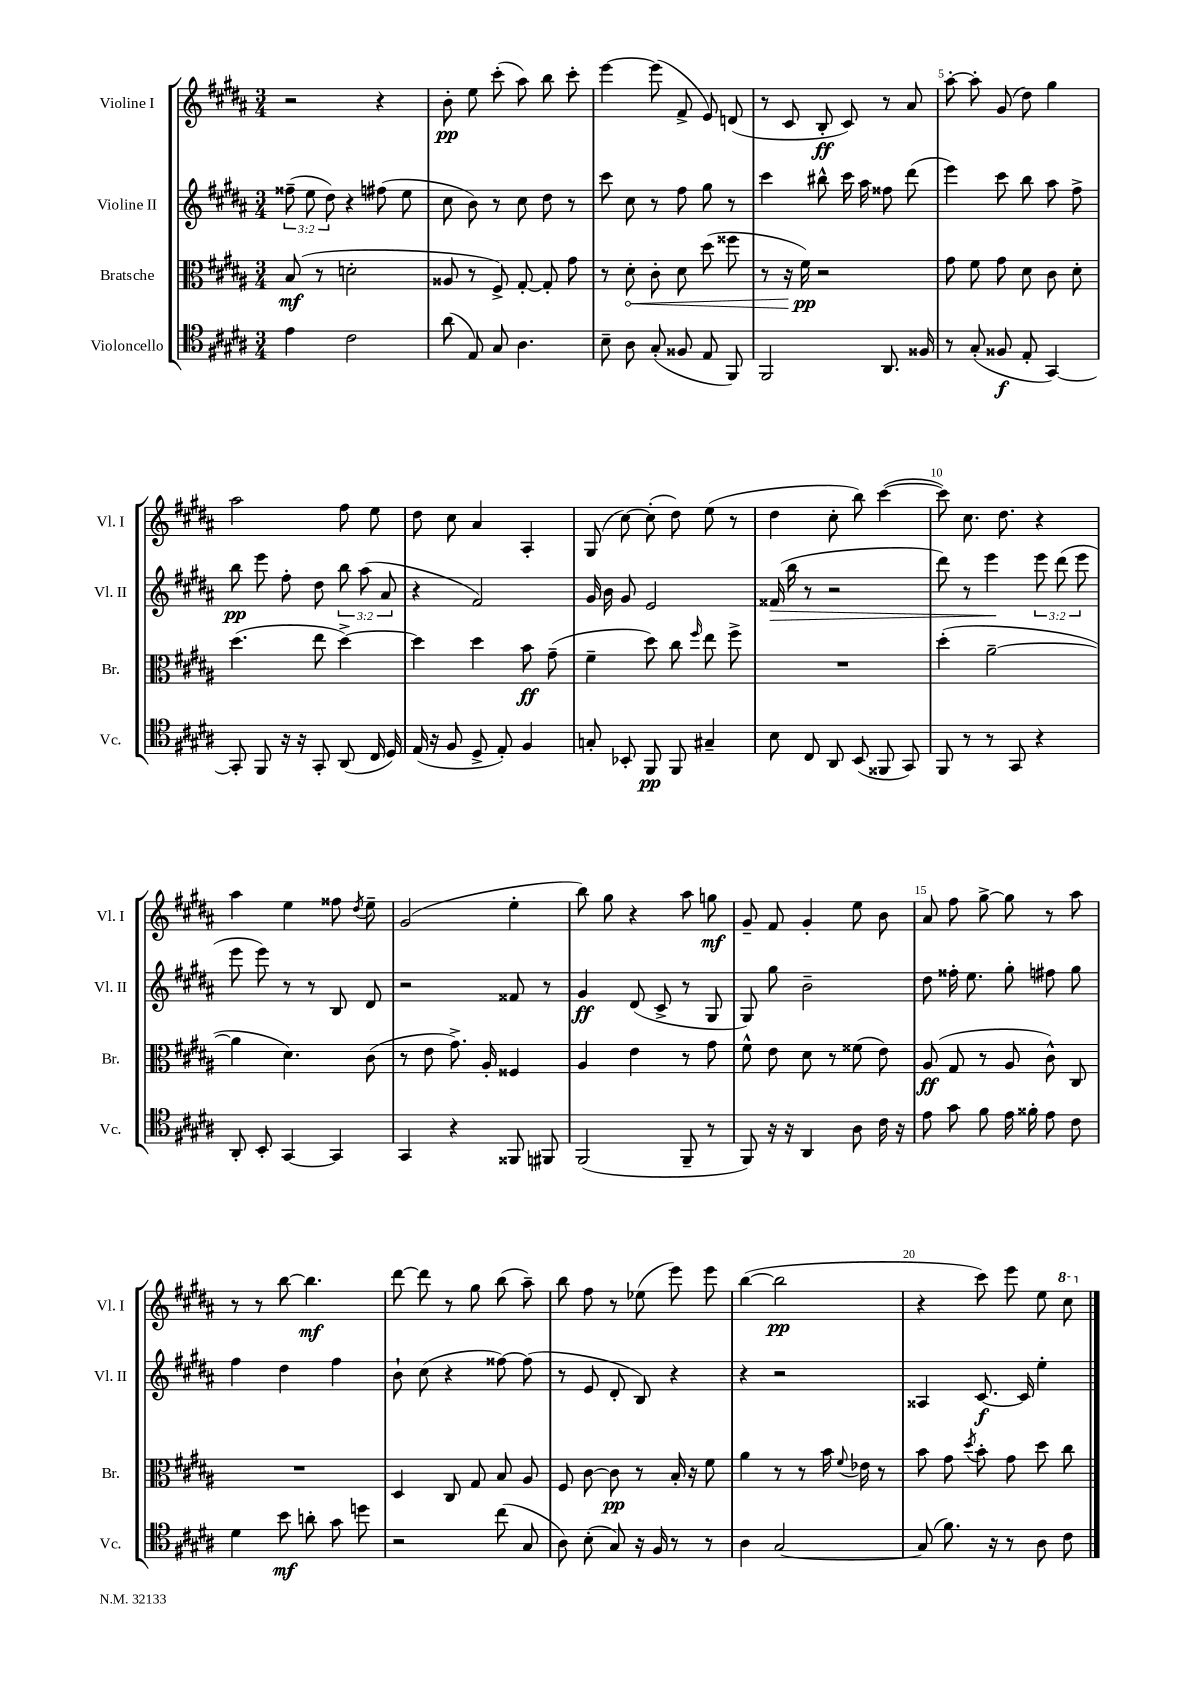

**kern	**kern	**kern	**kern
*staff4	*staff3	*staff2	*staff1
*clefC4	*clefC3	*clefG2	*clefG2
*k[f#c#g#d#a#]	*k[f#c#g#d#a#]	*k[f#c#g#d#a#]	*k[f#c#g#d#a#]
*M3/4	*M3/4	*M3/4	*M3/4
4e	(8B	(12ff##~	2r
.	.	12ee	.
.	8r	.	.
.	.	12dd#)	.
2c#	2d'	4r	.
.	.	(8ff#	4r
.	.	8ee	.
=	=	=	=
(8a#	8A##	8cc#	8b'
8E)	8r	8b)	8ee
8G#	8F#^)	8r	(8ccc#'
4.A#	[8G#'	8cc#	8aa#)
.	8G#']	8dd#	8bb
.	8g#	8r	8ccc#'
=	=	=	=
8B~	8r	8ccc#	[4eee
8A#	8d#'	8cc#	.
(8G#'	8c#'	8r	(8eee]
8F##	8d#	8ff#	8f#^
8E	(8dd#	8gg#	8e)
8FF#)	8ff##	8r	(8d
=	=	=	=
2FF#	8r	4ccc#	8r
.	16r	.	8c#
.	16f#)	.	.
.	2r	8bb#^^	8B'
.	.	16ccc#	8c#)
.	.	16aa#	.
8.AA#	.	8ff##	8r
.	.	(8ddd#	8a#
16F##	.	.	.
=	=	=	=
8r	8g#	4eee)	[8aa#'
(8G#'	8f#	.	8aa#']
8F##	8g#	8ccc#	(8g#
8E'	8d#	8bb	8dd#)
[4GG#)	8c#	8aa#	4gg#
.	8d#'	8ff#^	.
=	=	=	=
8GG#']	(4.dd#	8bb	2aa#
8FF#	.	8eee	.
16r	.	8ff#'	.
16r	.	.	.
8GG#'	8ee	8dd#	.
(8AA#	[4dd#^)	12bb	8ff#
.	.	(12aa#	.
16C#	.	.	8ee
.	.	12a#	.
16D#)	.	.	.
=	=	=	=
(16E	4dd#]	4r	8dd#
16r	.	.	.
8F#	.	.	8cc#
8D#^	4dd#	2f#)	4a#
8E')	.	.	.
4F#	8b	.	4A#'
.	(8g#~	.	.
=	=	=	=
8G'	4f#~	16g#	(8G#
.	.	16b	.
8BB-'	.	8g#	[8cc#)
8FF#	8dd#)	2e	(8cc#']
8FF#	8cc#	.	8dd#)
.	16qqff#	.	.
4G#~	8ee	.	(8ee
.	8ff#^	.	8r
=	=	=	=
8B	2.r	(16f##	4dd#
.	.	16bb	.
8C#	.	8r	.
8AA#	.	2r	8cc#'
(8BB	.	.	8bb)
8FF##	.	.	([4ccc#
8GG#)	.	.	.
=	=	=	=
8FF#	(4dd#'	8ddd#)	8ccc#])
8r	.	8r	8.cc#
8r	[2a#~	4eee	.
.	.	.	8.dd#
8GG#	.	.	.
4r	.	12eee	4r
.	.	(12ddd#	.
.	.	12eee	.
=	=	=	=
8AA#'	4a#]	8eee	4aa#
8BB'	.	8eee)	.
[4GG#	4.d#)	8r	4ee
.	.	8r	.
4GG#]	.	8B	8ff##
.	.	.	8qdd#
.	(8c#	8d#	8ee~
=	=	=	=
4GG#	8r	2r	(2g#
.	8e	.	.
4r	8.g#^)	.	.
.	16A#'	.	.
8FF##	4F##	8f##	4ee'
8FF#	.	8r	.
=	=	=	=
(2FF#	4A#	4g#	8bb)
.	.	.	8gg#
.	4e	(8d#	4r
.	.	8c#^	.
8FF#~	8r	8r	8aa#
8r	8g#	8G#	8gg
=	=	=	=
8FF#)	8f#^^	8G#)	8g#~
16r	8e	8gg#	8f#
16r	.	.	.
4AA#	8d#	2b~	4g#'
.	8r	.	.
8A#	(8f##	.	8ee
16c#	8e)	.	8b
16r	.	.	.
=	=	=	=
8e	(8A#	8dd#	8a#
8g#	8G#	16ff##'	8ff#
.	.	8.ee	.
8f#	8r	.	[8gg#^
16e	8A#	8gg#'	8gg#]
16f##'	.	.	.
8e	8c#^^)	8ff#	8r
8c#	8C#	8gg#	8aa#
=	=	=	=
4d#	2.r	4ff#	8r
.	.	.	8r
8b	.	4dd#	[8bb
8a'	.	.	4.bb]
8g#	.	4ff#	.
8dd	.	.	.
=	=	=	=
2r	4D#	8b`	[8ddd#
.	.	(8cc#	8ddd#]
.	8C#	4r	8r
.	8G#	.	8gg#
(8cc#	8B	[8ff##)	(8bb
8G#	8A#	(8ff##]	8aa#~)
=	=	=	=
8A#)	8F#	8r	8bb
(8B'	[8c#	8e	8ff#
8G#)	8c#]	8d#'	8r
16r	8r	8B)	(8ee-
16F#	.	.	.
8r	16B'	4r	8eee)
.	16r	.	.
8r	8f#	.	8eee
=	=	=	=
4A#	4a#	4r	([4bb
[2G#	8r	2r	2bb]
.	8r	.	.
.	16b	.	.
.	8qqf#	.	.
.	16e-	.	.
.	8r	.	.
=	=	=	=
(8G#]	8b	4A##	4r
8.f#)	8g#	.	.
.	8qdd#	.	.
.	8b'	[8.c#	8ccc#)
16r	.	.	.
8r	8g#	.	8eee
.	.	16c#]	.
8A#	8dd#	4ee'	8ee
8c#	8cc#	.	8ccc#
==	==	==	==
*-	*-	*-	*-
